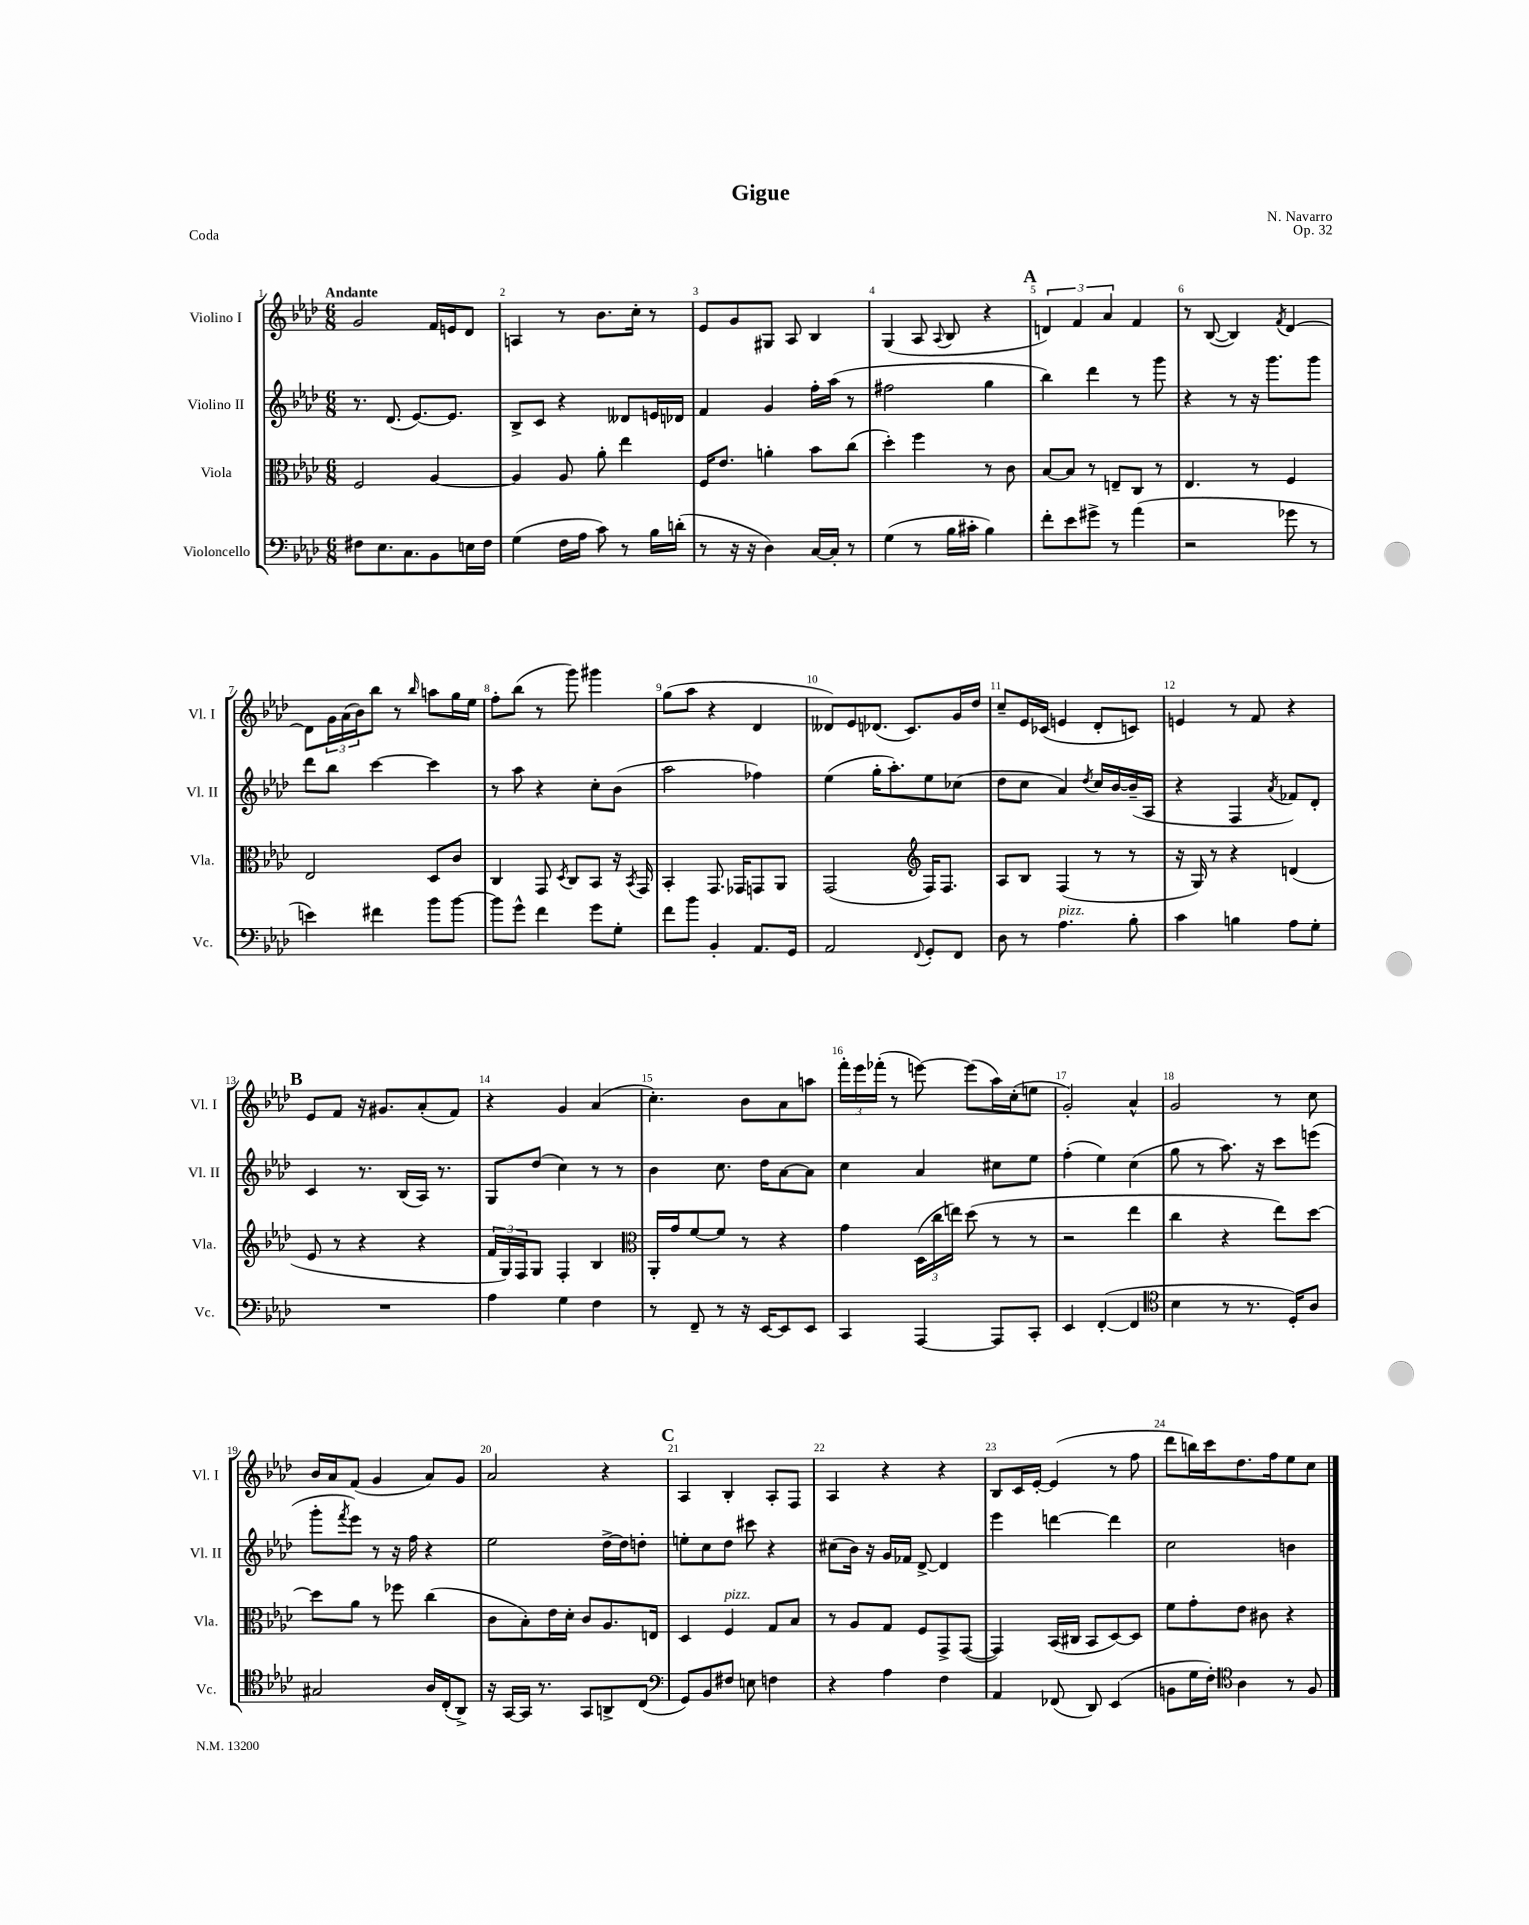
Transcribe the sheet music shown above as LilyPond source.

\header { title = "Gigue" composer = "N. Navarro" opus = "Op. 32" piece = "Coda" }
<<
\new StaffGroup <<
\new Staff = "s0" \with { instrumentName = "Violino I" shortInstrumentName = "Vl. I" } {
    \clef treble \key aes \major \numericTimeSignature \time 6/8 \tempo "Andante"
    g'2 f'16 e'16 des'8 |
    a4 r8 bes'8. c''16-. r8 |
    ees'8 g'8 gis8 aes8 bes4 |
    g4( aes8 \appoggiatura { aes8 } bes8 r4 |
    \mark \markup { \bold "A" } \tuplet 3/2 { d'4) f'4 aes'4 } f'4 |
    r8 bes8~( bes4) \acciaccatura { f'8 } des'4~ |
    des'8 \tuplet 3/2 { g'16 aes'16( bes'16) } bes''8 r8 \grace { bes''16 } a''8 g''16 ees''16 |
    f''8-. bes''8( r8 g'''8) gis'''4 |
    g''8( aes''8 r4 des'4 |
    deses'8) ees'8 des'8.( c'8.) g'16 des''16 |
    c''8-- ees'16 ces'16( e'4 des'8-. c'8) |
    e'4 r8 f'8 r4 |
    \mark \markup { \bold "B" } ees'8 f'8 r16 gis'8. aes'8-.( f'8) |
    r4 g'4 aes'4( |
    c''4.-.) bes'8 aes'8 a''8 |
    \tuplet 3/2 { f'''16-. ees'''16 fes'''16-.( } r8 e'''8~) e'''8( aes''16) c''16-.( e''8 |
    g'2-.) aes'4-^ |
    g'2 r8 c''8 |
    bes'16 aes'16 f'8( g'4 aes'8) g'8 |
    aes'2 r4 |
    \mark \markup { \bold "C" } aes4 bes4-. aes8-. f8 |
    aes4 r4 r4 |
    bes8 c'16 ees'16~-. ees'4( r8 f''8 |
    des'''8 b''16) c'''16 des''8. f''16 ees''8 c''8 \bar "|." |
}
\new Staff = "s1" \with { instrumentName = "Violino II" shortInstrumentName = "Vl. II" } {
    \clef treble \key aes \major \numericTimeSignature \time 6/8
    r8. des'8.( ees'8.~) ees'8. |
    bes8-> c'8 r4 deses'8 e'16 des'16 |
    f'4 g'4 f''16-. aes''16( r8 |
    fis''2 g''4 |
    \mark \markup { \bold "A" } bes''4) des'''4 r8 g'''8 |
    r4 r8 r16 g'''8. g'''8 |
    des'''8 bes''8 c'''4~ c'''4 |
    r8 aes''8 r4 c''8-. bes'8( |
    aes''2 fes''4) |
    ees''4( g''16-. aes''8.-.) ees''8 ces''8( |
    des''8 c''8 aes'4) \acciaccatura { des''8 } c''16 bes'16~ bes'16--( aes16 |
    r4 f4 \acciaccatura { aes'8 } fes'8) des'8-. |
    \mark \markup { \bold "B" } c'4 r8. bes16( aes16) r8. |
    g8 des''8( c''4) r8 r8 |
    bes'4 c''8. des''16 aes'8~ aes'8 |
    c''4 aes'4 cis''8 ees''8 |
    f''4-.( ees''4) c''4( |
    g''8 r8 aes''8.) r16 c'''8 e'''8( |
    g'''8-. \acciaccatura { f'''8 } ees'''8) r8 r16 f''16 r4 |
    ees''2 des''16~-> des''16 d''8-. |
    \mark \markup { \bold "C" } e''8-. c''8 des''8 cis'''8 r4 |
    cis''8( bes'16) r16 g'16 fes'16 des'8~-> des'4 |
    ees'''4 d'''4~ d'''4 |
    c''2 b'4 \bar "|." |
}
\new Staff = "s2" \with { instrumentName = "Viola" shortInstrumentName = "Vla." } {
    \clef alto \key aes \major \numericTimeSignature \time 6/8
    f2 aes4~ |
    aes4 aes8 aes'8-. ees''4 |
    f16 ees'8. a'4-. bes'8 c''8( |
    des''4-.) f''4 r8 c'8 |
    \mark \markup { \bold "A" } bes8~ bes8 r8 e8-- c8 r8 |
    ees4. r8 f4 |
    ees2 des8 c'8 |
    c4 g,8 \acciaccatura { des8 } c8 bes,8 r16 \acciaccatura { bes,8 } g,16 |
    bes,4-. g,8. ges,16 g,8 aes,8 |
    g,2( \clef treble f16) f8. |
    aes8 bes8 f4( r8 r8 |
    r16 g16) r8 r4 d'4( |
    \mark \markup { \bold "B" } ees'8 r8 r4 r4 |
    \tuplet 3/2 { f'16 g16) f16 } g8 f4-. bes4 |
    \clef alto aes,16-. g'16 f'8~ f'8 r8 r4 |
    g'4 \tuplet 3/2 { des16( c''16 e''16) } des''8( r8 r8 |
    r2 ees''4 |
    c''4 r4 ees''8) des''8~ |
    des''8 aes'8 r8 fes''8 c''4( |
    c'8 bes8-.) ees'16 des'16-. c'8 aes8. e16 |
    \mark \markup { \bold "C" } des4 f4^\markup { \italic "pizz." } g8 bes8 |
    r8 aes8 g8 f8 g,8-> g,8~( |
    g,4) bes,16( cis16 bes,8 des8~) des8 |
    f'8 g'8-. ees'8 cis'8 r4 \bar "|." |
}
\new Staff = "s3" \with { instrumentName = "Violoncello" shortInstrumentName = "Vc." } {
    \clef bass \key aes \major \numericTimeSignature \time 6/8
    fis8 ees8. c8. bes,8 e16 fis16 |
    g4( f16 aes16 c'8) r8 bes16 d'16-.( |
    r8 r16 r16 des4) c16~ c16-. r8 |
    g4( r8 bes16 cis'16-. bes4) |
    \mark \markup { \bold "A" } f'8-. ees'8 gis'8-> r8 aes'4( |
    r2 ges'8 r8 |
    e'4) fis'4 bes'8 bes'8~ |
    bes'8 g'8-^ f'4 g'8 g8-. |
    f'8 bes'8 bes,4-. aes,8. g,16 |
    aes,2 \appoggiatura { f,8 } g,8-. f,8 |
    des8 r8 aes4.^\markup { \italic "pizz." } bes8-. |
    c'4 b4 aes8 g8-. |
    \mark \markup { \bold "B" } R2. |
    aes4 g4 f4 |
    r8 f,8-- r8 r16 ees,16~ ees,8 ees,8 |
    c,4 aes,,4~ aes,,8 c,8-. |
    ees,4 f,4~-.( f,4 |
    \clef tenor bes4 r8 r8. des16-.) aes8 |
    gis2 aes16 c16-.( aes,8->) |
    r16 g,16~ g,16 r8. g,8 a,8-> c8( |
    \mark \markup { \bold "C" } \clef bass g,8) bes,8 fis8 e8 f4 |
    r4 aes4 f4 |
    aes,4 fes,8( des,8) ees,4( |
    b,8 g16 f16-.) \clef tenor aes4 r8 f8 \bar "|." |
}
>>
>>
\layout { \context { \Score \override BarNumber.break-visibility = ##(#f #t #t) barNumberVisibility = #all-bar-numbers-visible } }
